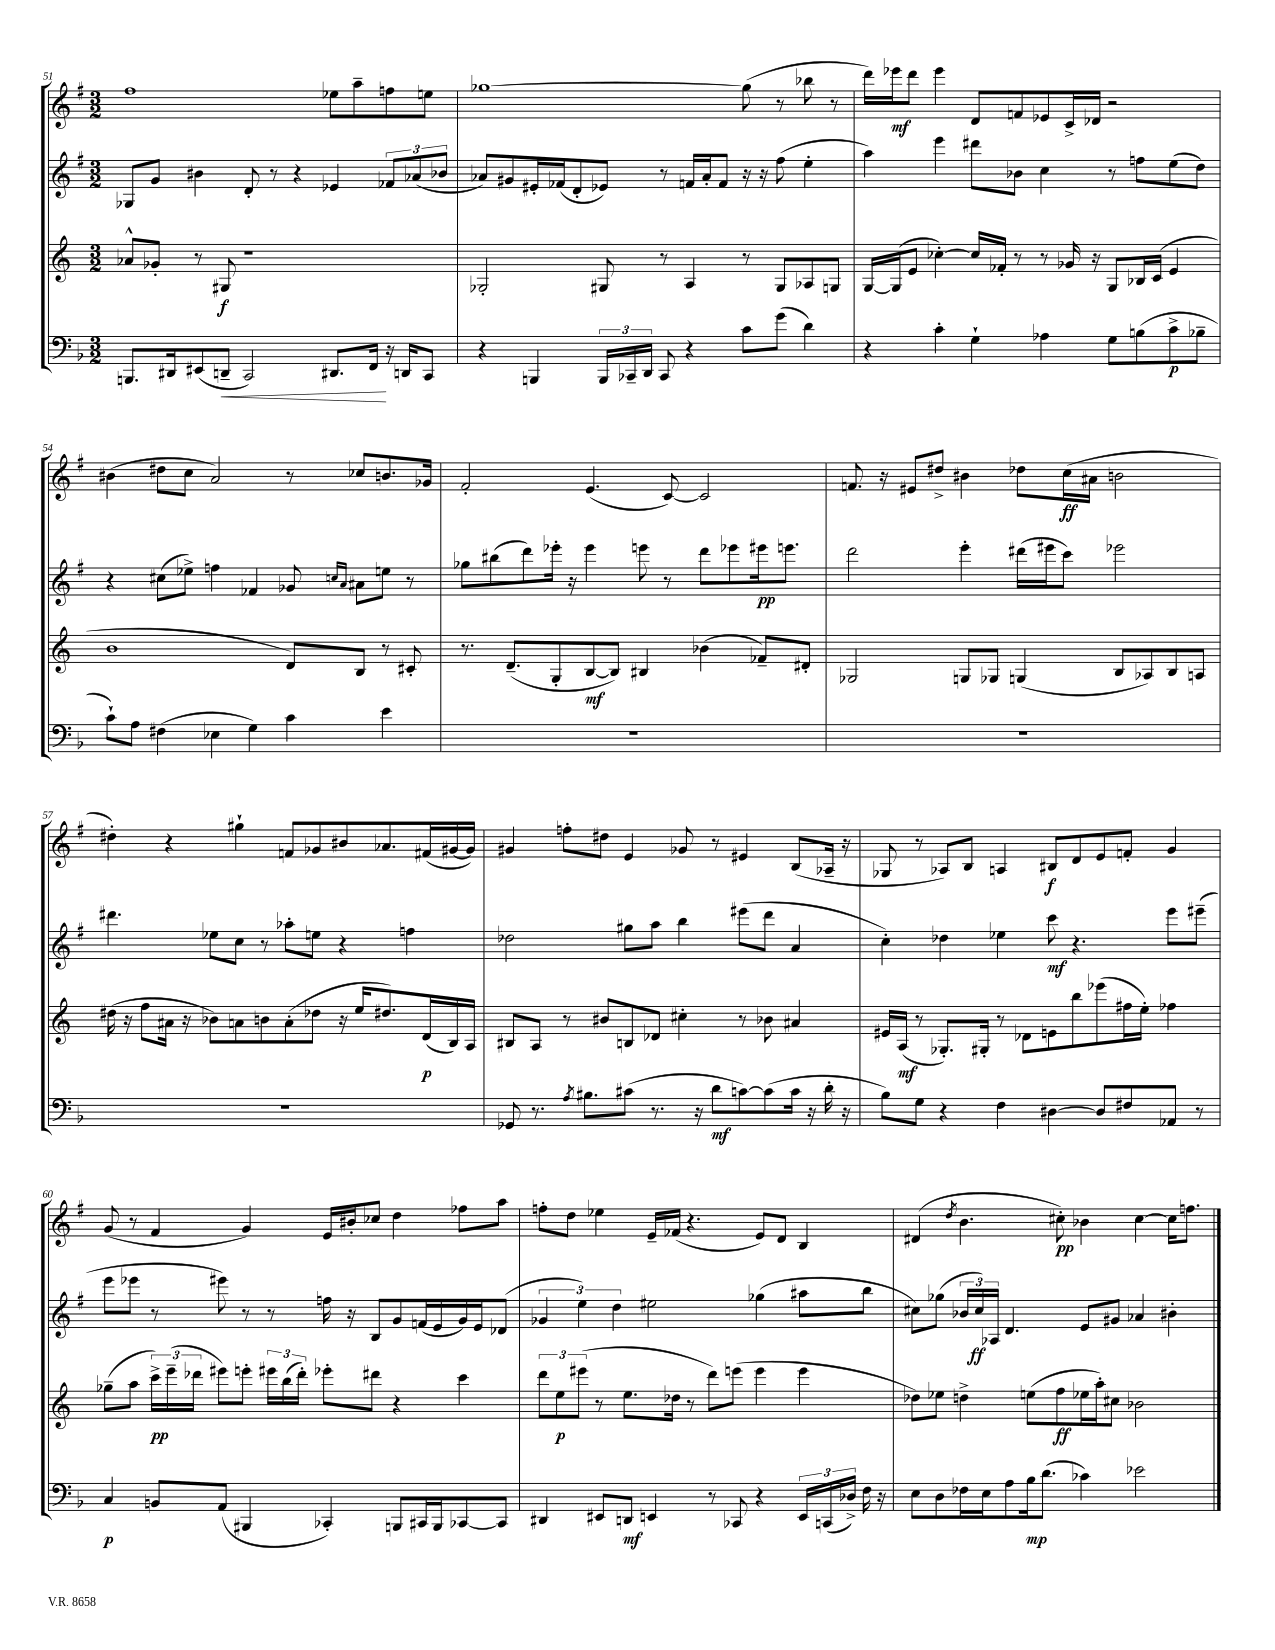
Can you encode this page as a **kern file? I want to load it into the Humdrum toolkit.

**kern	**dynam	**kern	**dynam	**kern	**dynam	**kern	**dynam
*part4	*part4	*part3	*part3	*part2	*part2	*part1	*part1
*staff4	*staff4	*staff3	*staff3	*staff2	*staff2	*staff1	*staff1
*clefF4	*	*clefG2	*	*clefG2	*	*clefG2	*
*k[b-]	*	*k[]	*	*k[f#]	*	*k[f#]	*
*M3/2	*	*M3/2	*	*M3/2	*	*M3/2	*
=51	=51	=51	=51	=51	=51	=51	=51
8.BBBn/L	.	8a-X^^/L	.	8G-X/L	.	1ff#	.
.	.	8g-X'/J	.	8g/J	.	.	.
16DD#X/k	.	.	.	.	.	.	.
(8EE#X/	.	8r	.	4b#X\	.	.	.
!	!LO:HP:b	!	!	!	!	!	!
8DDn~/J	<	8G#X/	f	.	.	.	.
2CC/)	.	1r	.	8d'/	.	.	.
.	.	.	.	8r	.	.	.
.	.	.	.	4r	.	.	.
8.DD#X/L	.	.	.	4e-X/	.	8ee-X\L	.
.	.	.	.	.	.	8aa~\	.
16FF/Jk	.	.	.	.	.	.	.
16r	[	.	.	12f-X/L	.	8ffn\	.
16DDn/KL	.	.	.	.	.	.	.
.	.	.	.	(12a-X/	.	.	.
8CC/J	.	.	.	.	.	8een\J	.
.	.	.	.	12b-X/J	.	.	.
=52	=52	=52	=52	=52	=52	=52	=52
4r	.	2G-X'/	.	8a-X/L)	.	[1gg-X	.
.	.	.	.	8g#X/	.	.	.
4BBBn/	.	.	.	16e#X'/L	.	.	.
.	.	.	.	(16f-X/J	.	.	.
.	.	.	.	8d'/	.	.	.
24BBB/LL	.	8G#X/	.	8e-X/J)	.	.	.
24CC-X~/	.	.	.	.	.	.	.
24DD/JJ	.	.	.	.	.	.	.
8CC-/	.	8r	.	8r	.	.	.
4r	.	4A/	.	16fn/LL	.	.	.
.	.	.	.	16a-'/J	.	.	.
.	.	.	.	8f/J	.	.	.
8c\L	.	8r	.	16r	.	(8gg-\]	.
.	.	.	.	16r	.	.	.
(8g\J	.	8G#/L	.	(8ff#\	.	8r	.
4d\)	.	8A-X/	.	4ee'\	.	8bb-X\	.
.	.	8Gn/J	.	.	.	8r	.
=53	=53	=53	=53	=53	=53	=53	=53
4r	.	[16G/LL	.	4aa\)	.	16ddd\LL)	.
.	.	(16G/J]	.	.	.	16eee-X\J	mf
.	.	8e/J	.	.	.	8ddd\J	.
4c'\	.	[4cc-X'\)	.	4eee\	.	4eee-\	.
4G`\	.	16cc-/LL]	.	8ddd#X\L	.	8d/L	.
.	.	16f-X'/JJ	.	.	.	.	.
.	.	8r	.	8b-X\J	.	8fn/	.
4A-X\	.	8r	.	4cc\	.	8e-X/	.
.	.	16g-X/	.	.	.	16c^/L	.
.	.	16r	.	.	.	16d-X/JJ	.
8G\L	.	8G/L	.	8r	.	2r	.
(8Bn\	.	16B-X/L	.	8ffn\L	.	.	.
.	.	(16c/JJ	.	.	.	.	.
8c^\	p	4e/	.	(8ee\	.	.	.
8B-X~\J	.	.	.	8dd\J)	.	.	.
!!LO:LB:g=z
=54	=54	=54	=54	=54	=54	=54	=54
8c`\L)	.	1b	.	4r	.	(4b#X\	.
8A\J	.	.	.	.	.	.	.
(4F#X\	.	.	.	(8cc#X\L	.	8dd#X\L	.
.	.	.	.	8ee-X^\J)	.	8cc\J	.
4E-X\	.	.	.	4ffn\	.	2a/)	.
4G\)	.	.	.	4f-X/	.	.	.
4c\	.	8d/L)	.	8g-X/	.	8r	.
.	.	.	.	16qqccn/LL	.	.	.
.	.	.	.	16qqa/JJ	.	.	.
.	.	8B/J	.	8a#X\L	.	8cc-X/L	.
4e\	.	8r	.	8een\J	.	8.bn/	.
.	.	8c#X'/	.	8r	.	.	.
.	.	.	.	.	.	16g-X/Jk	.
=55	=55	=55	=55	=55	=55	=55	=55
1.r	.	8.r	.	8gg-X\L	.	2f#'/	.
.	.	.	.	(8bb#X\	.	.	.
.	.	(8.d~/L	.	.	.	.	.
.	.	.	.	8ddd\)	.	.	.
.	.	8G'/	.	16eee-X'\Jk	.	.	.
.	.	.	.	16r	.	.	.
.	.	[8B/	mf	4eee-\	.	(4.e/	.
.	.	8B/J])	.	.	.	.	.
.	.	4B#X/	.	8eeen\	.	.	.
.	.	.	.	8r	.	[8c/)	.
.	.	(4b-X\	.	8ddd\L	.	2c/]	.
.	.	.	.	8eee-X\	.	.	.
.	.	8f-X~/L)	.	16eee#X\k	pp	.	.
.	.	.	.	8.eeen\J	.	.	.
.	.	8d#X'/J	.	.	.	.	.
=56	=56	=56	=56	=56	=56	=56	=56
1.r	.	2G-X/	.	2ddd\	.	8.fn/	.
.	.	.	.	.	.	16r	.
.	.	.	.	.	.	8e#X/L	.
.	.	.	.	.	.	8dd#X^/J	.
.	.	8Gn/L	.	4eee'\	.	4b#X\	.
.	.	8G-X/J	.	.	.	.	.
.	.	(4Gn/	.	(16ddd#X\LL	.	8dd-X\L	.
.	.	.	.	16eee#X\J	.	.	.
.	.	.	.	8ccc\J)	.	(16cc\L	ff
.	.	.	.	.	.	16a#X\JJ	.
.	.	8B/L	.	2eee-X\	.	2bn\	.
.	.	8A-X/)	.	.	.	.	.
.	.	8B/	.	.	.	.	.
.	.	8An/J	.	.	.	.	.
!!LO:LB:g=z
=57	=57	=57	=57	=57	=57	=57	=57
1.r	.	(16dd#X\	.	4.ddd#X\	.	4dd#X'\)	.
.	.	16r	.	.	.	.	.
.	.	8ff\L	.	.	.	.	.
.	.	16a#X\Jk	.	.	.	4r	.
.	.	16r	.	.	.	.	.
.	.	8b-X\L)	.	8ee-X\L	.	.	.
.	.	8an\	.	8cc\J	.	4gg#X`\	.
.	.	8bn\	.	8r	.	.	.
.	.	(8a'\	.	8aa-X'\L	.	8fn/L	.
.	.	8dd-X\J	.	8een\J	.	8g-X/	.
.	.	16r	.	4r	.	8b#X/	.
.	.	16ee/KL	.	.	.	.	.
.	.	8.dd#X/)	.	.	.	8.a-X/	.
.	.	.	.	4ffn\	.	.	.
.	.	(16d/L	p	.	.	(16f#X/L	.
.	.	16B/)	.	.	.	[16g#X/	.
.	.	16A/JJ	.	.	.	16g#/JJ])	.
=58	=58	=58	=58	=58	=58	=58	=58
8GG-X/	.	8B#X/L	.	2dd-X\	.	4g#X/	.
8.r	.	8A/J	.	.	.	.	.
.	.	8r	.	.	.	8ffn'\L	.
8qA/	.	.	.	.	.	.	.
8.B#X\L	.	.	.	.	.	.	.
.	.	8b#X/L	.	.	.	8dd#X\J	.
(8c#X\J	.	8Bn/	.	8gg#X\L	.	4e/	.
8.r	.	8d-X/J	.	8aa\J	.	.	.
.	.	4cc#X'\	.	4bb\	.	8g-X/	.
16r	.	.	.	.	.	.	.
8d\L	mf	.	.	.	.	8r	.
[8cn\)	.	8r	.	(8eee#X\L	.	4e#X/	.
(8c\]	.	8b-X\	.	8ddd\J	.	.	.
16c\Jk	.	4a#X/	.	4a/	.	(8B/L	.
16r	.	.	.	.	.	.	.
16d'\	.	.	.	.	.	16A-X~/Jk	.
16r	.	.	.	.	.	16r	.
=59	=59	=59	=59	=59	=59	=59	=59
8B-\L)	.	16e#X/LL	.	4cc'\)	.	8G-X/	.
.	.	(16A/JJ	mf	.	.	.	.
8G\J	.	8r	.	.	.	8r	.
4r	.	8.G-X'/L)	.	4dd-X\	.	8A-X/L)	.
.	.	.	.	.	.	8B/J	.
.	.	16G#X'/Jk	.	.	.	.	.
4F\	.	8r	.	4ee-X\	.	4An/	.
.	.	8d-X\L	.	.	.	.	.
[4D#X\	.	8en\	.	8ccc\	mf	8B#X/L	f
.	.	8bb\	.	4.r	.	8d/	.
8D#/L]	.	(8eee-X\	.	.	.	8e/	.
8F#X/	.	16ff#X\L	.	.	.	8fn'/J	.
.	.	16ee'\JJ)	.	.	.	.	.
8AA-X/J	.	4ff-X\	.	8eee\L	.	4g/	.
8r	.	.	.	(8eee#X~\J	.	.	.
!!LO:LB:g=z
=60	=60	=60	=60	=60	=60	=60	=60
4C/	p	(8gg-X~\L	.	8eee\L	.	(8g/	.
.	.	8aa\J	.	8eee-X\J	.	8r	.
8BBn/L	.	24ccc^\LL)	pp	8r	.	4f#/	.
.	.	(24eee~\	.	.	.	.	.
.	.	24ddd-X\JJ	.	.	.	.	.
(8AA/J	.	8eee#X\L)	.	8eee#X\)	.	.	.
4BBB#X/	.	8eeen'\J	.	8r	.	4g/)	.
.	.	24eee#X\LL	.	8r	.	.	.
.	.	(24bb\	.	.	.	.	.
.	.	24ddd-'\JJ)	.	.	.	.	.
4CC-X'/)	.	8eee-X'\L	.	16ffn\	.	16e/LL	.
.	.	.	.	16r	.	16b#X'/J	.
.	.	8ddd#X\J	.	8B/L	.	8cc-X/J	.
8BBBn/L	.	4r	.	8g/	.	4dd\	.
16CC#X/L	.	.	.	(16fn/L	.	.	.
16BBB/J	.	.	.	16e/	.	.	.
[8CC-X/	.	4ccc\	.	16g/)	.	8ff-X\L	.
.	.	.	.	16e/J	.	.	.
8CC-/J]	.	.	.	(8d-X/J	.	8aa\J	.
=61	=61	=61	=61	=61	=61	=61	=61
4DD#X/	.	12ddd\L	.	6g-X/	.	8ffn'\L	.
.	.	12ee\	p	.	.	.	.
.	.	.	.	.	.	8dd\J	.
.	.	(12eee#X\J	.	6ee\)	.	.	.
8EE#X/L	.	8r	.	.	.	4ee-X\	.
.	.	.	.	6dd\	.	.	.
8DDn/J	mf	8.ee\L	.	.	.	.	.
4EEn/	.	.	.	2ee#X\	.	16e~/LL	.
.	.	16dd-X\Jk	.	.	.	(16f-X/JJ	.
.	.	8r	.	.	.	4.r	.
8r	.	8ddd\L)	.	.	.	.	.
8CC-X/	.	(8eeen\J	.	.	.	.	.
4r	.	4eee\	.	(4gg-X\	.	8e/L)	.
.	.	.	.	.	.	8d/J	.
24EE/LL	.	4eee\	.	8aa#X\L	.	4B/	.
(24CCn/	.	.	.	.	.	.	.
24D-X^/JJ)	.	.	.	.	.	.	.
16F\	.	.	.	8bb\J	.	.	.
16r	.	.	.	.	.	.	.
=62	=62	=62	=62	=62	=62	=62	=62
8E\L	.	8dd-X\L)	.	8cc#X\L)	.	(4d#X/	.
8D\	.	8ee-X\J	.	(8gg-X\J	.	.	.
.	.	.	.	.	.	8qdd/	.
16F-X\L	.	4ddn^\	.	24b-X/LL	.	4.b\	.
.	.	.	.	24cc#/)	ff	.	.
16E\J	.	.	.	.	.	.	.
.	.	.	.	24A-X/JJ	.	.	.
8A\	.	.	.	4.d/	.	.	.
16B-\k	mp	(8een\L	.	.	.	.	.
(8.d\J	.	.	.	.	.	.	.
.	.	8ff\	ff	.	.	8cc#X'\)	pp
4c-X\)	.	16ee-X\L	.	8e/L	.	4b-X\	.
.	.	16aa'\J)	.	.	.	.	.
.	.	8cc#X\J	.	8g#X/J	.	.	.
2e-X\	.	2b-X\	.	4a-X/	.	[4cc#\	.
.	.	.	.	4b#X'\	.	16cc#\KL]	.
.	.	.	.	.	.	8.ffn\J	.
==	==	==	==	==	==	==	==
*-	*-	*-	*-	*-	*-	*-	*-
